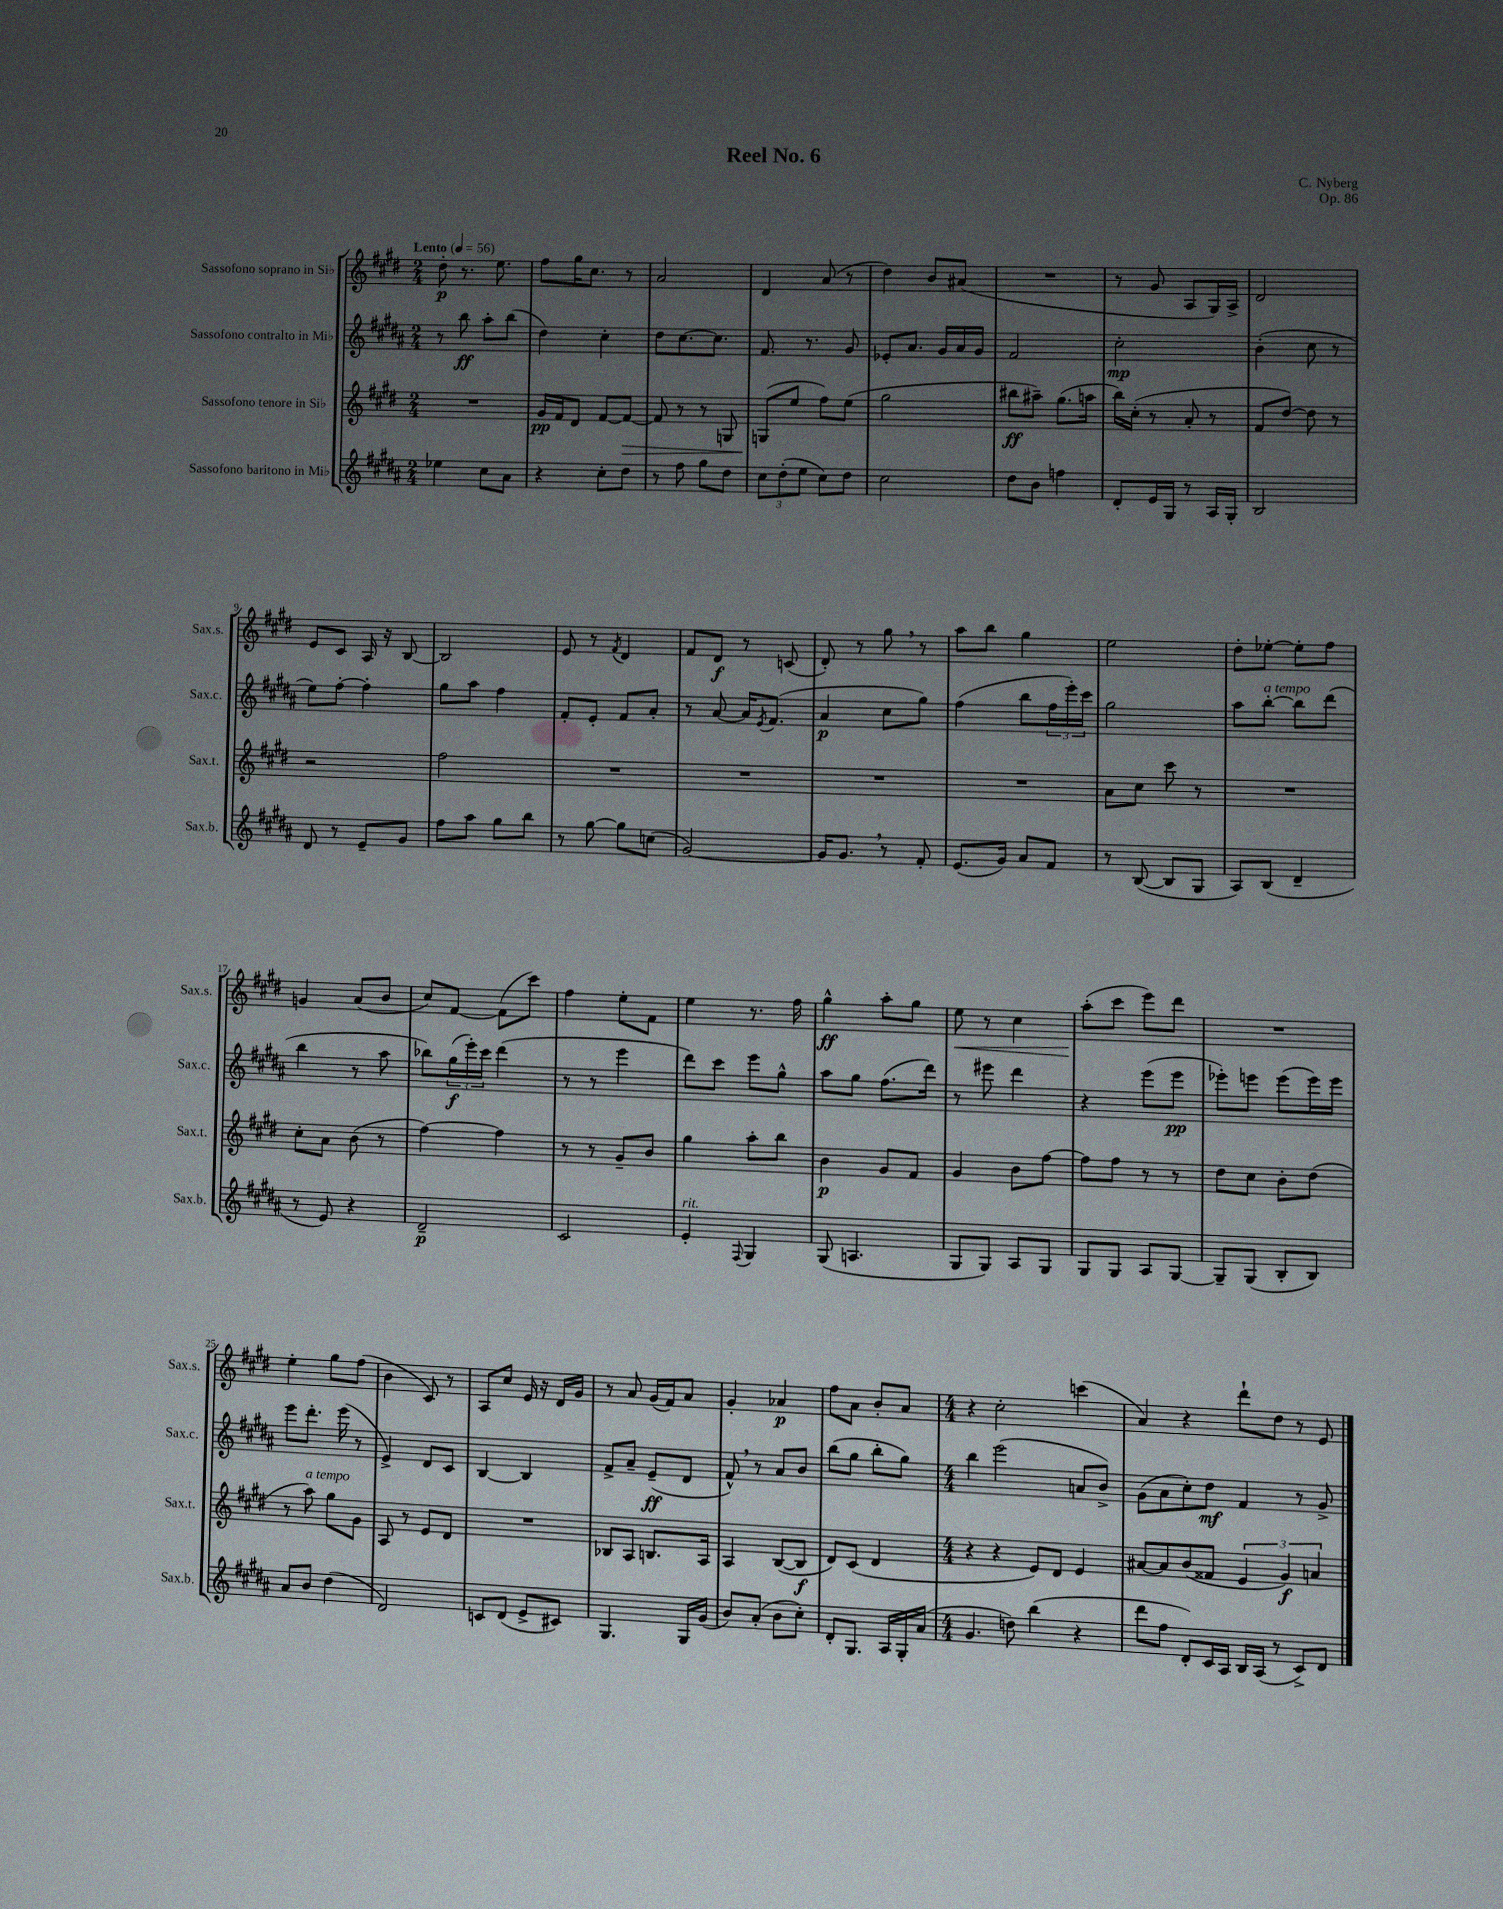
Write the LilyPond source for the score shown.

\header { title = "Reel No. 6" composer = "C. Nyberg" opus = "Op. 86" }
<<
\new StaffGroup <<
\new Staff = "s0" \with { instrumentName = "Sassofono soprano in Sib" shortInstrumentName = "Sax.s." } {
    \clef treble \key e \major \numericTimeSignature \time 2/4 \tempo "Lento" 4 = 56
    dis''8-.\p r8. e''8. |
    fis''8 gis''16 cis''8. r8 |
    a'2 |
    dis'4 a'8( r8 |
    dis''4) b'8 ais'8( |
    R2 |
    r8 gis'8 a8 gis16) a16-> |
    dis'2 |
    e'8 cis'8 a16 r16 b8~ |
    b2 |
    e'8 r8 \acciaccatura { fis'8 } dis'4 |
    fis'8 dis'8\f r8 c'8( |
    dis'8-.) r8 gis''8 \breathe r8 |
    a''8 b''8 gis''4 |
    e''2 |
    dis''8-. ees''8~-. ees''8-. fis''8 |
    g'4 a'8( b'8 |
    cis''8) fis'8~ fis'8( cis'''8) |
    fis''4 e''8-. fis'8 |
    e''4 r8. fis''16 |
    gis''4-^\ff a''8-. gis''8 |
    e''8\< r8 cis''4 |
    a''8-.\!( cis'''8 e'''8) dis'''8 |
    R2 |
    e''4-. gis''8 fis''8( |
    b'4 cis'8) r8 |
    a8 cis''8 e'16 r16 dis'16 gis'16 |
    r8 a'8 gis'16( fis'16) a'8 |
    gis'4-. aes'4\p |
    fis''8 a'8 b'8-. a'8 |
    \numericTimeSignature \time 4/4 r4 cis''2-. c'''4( |
    a'4) r4 dis'''8-! dis''8 r8 e'8 \bar "|." |
}
\new Staff = "s1" \with { instrumentName = "Sassofono contralto in Mib" shortInstrumentName = "Sax.c." } {
    \clef treble \key b \major \numericTimeSignature \time 2/4
    r8 b''8\ff ais''8-. b''8( |
    dis''4) cis''4-. |
    dis''8 cis''8.~ cis''8. |
    fis'8. r8. gis'8 |
    ees'8-. ais'8. gis'16 ais'16 gis'16 |
    fis'2 |
    cis''2-.\mp |
    b'4-.( cis''8 r8 |
    e''8) fis''8~-. fis''4-. |
    gis''8 ais''8 fis''4 |
    fis'8-. e'8-. fis'8 ais'8-. |
    r8 ais'8~ ais'16 \acciaccatura { e'8 } fis'8.( |
    ais'4\p cis''8 gis''8) |
    fis''4( b''8 \tuplet 3/2 { fis''16 e'''16-.) cis'''16 } |
    gis''2 |
    ais''8 b''8~-.^\markup { \italic "a tempo" } b''8 dis'''8( |
    b''4 r8 ais''8 |
    bes''8) \tuplet 3/2 { gis''16\f( e'''16-.) cis'''16 } dis'''4( |
    r8 r8 e'''4 |
    dis'''8) cis'''8 e'''8 gis''8-^ |
    ais''8 gis''8 fis''8.( dis'''16) |
    r8 eis'''8 dis'''4 |
    r4 e'''8( e'''8\pp |
    ees'''8-.) e'''8 e'''8( e'''16) e'''16 |
    e'''8 dis'''8.-. e'''16( r8 |
    e'4->) dis'8 cis'8 |
    b4~ b4 |
    fis'8-> ais'8-- e'8--\ff( dis'8 |
    fis'8-^) \breathe r8 ais'8 b'8 |
    b''8( gis''8 b''8-. gis''8) |
    \numericTimeSignature \time 4/4 b''4 e'''2( a'8 b'8->) |
    gis'8( ais'8 cis''8-.) dis''8\mf fis'4 r8 gis'8-> \bar "|." |
}
\new Staff = "s2" \with { instrumentName = "Sassofono tenore in Sib" shortInstrumentName = "Sax.t." } {
    \clef treble \key e \major \numericTimeSignature \time 2/4
    R2 |
    gis'16\pp fis'16 dis'8 fis'8~ fis'8~\> |
    fis'8 r8 r8 g8 |
    g8\!( e''8 fis''8) e''8( |
    gis''2 |
    bis''8\ff ais''8--) gis''8.( a''16 |
    b''16) cis''16-.( r8 a'8-. r8 |
    fis'8 dis''8~) dis''8 r8 |
    r2 |
    fis''2 |
    R2 |
    R2 |
    R2 |
    R2 |
    a'8 cis''8 cis'''8 r8 |
    R2 |
    cis''8-. a'8 b'8( r8 |
    fis''4~) fis''4 |
    r8 r8 gis'8-- b'8 |
    gis''4 a''8-. b''8 |
    b'4\p gis'8 fis'8 |
    gis'4 b'8 fis''8~ |
    fis''8 fis''8 r8 r8 |
    dis''8 cis''8 b'8-. dis''8( |
    r8 a''8^\markup { \italic "a tempo" }) gis''8 gis'8 |
    a8 r8 e'8 dis'8 |
    R2 |
    bes8 a8 b8. a16 |
    a4 b8~( b8\f |
    dis'8) cis'8( dis'4 |
    \numericTimeSignature \time 4/4 r4 r4 e'8) dis'8 e'4 |
    ais'8~ ais'8 b'8( fisis'8 \tuplet 3/2 { e'4 gis'4\f) a'4 } \bar "|." |
}
\new Staff = "s3" \with { instrumentName = "Sassofono baritono in Mib" shortInstrumentName = "Sax.b." } {
    \clef treble \key b \major \numericTimeSignature \time 2/4
    ees''4 cis''8 ais'8 |
    r4 cis''8-. dis''8 |
    r8 fis''8 gis''8 dis''8 |
    \tuplet 3/2 { cis''8 dis''8-.( e''8 } cis''8) dis''8 |
    cis''2 |
    dis''8 b'8 f''4 |
    dis'8-. e'16 gis16 r8 ais16 gis16-. |
    b2 |
    dis'8 r8 e'8-- gis'8 |
    fis''8 ais''8 gis''8 b''8 |
    r8 gis''8~ gis''8 c''8( |
    gis'2~) |
    gis'16 gis'8. \breathe r8 fis'8-. |
    e'8.( gis'16) ais'8 fis'8 |
    r8 b8~( b8 gis8 |
    ais8) b8( dis'4-- |
    r8 e'8) r4 |
    dis'2--\p |
    cis'2 |
    e'4-.^\markup { \italic "rit." } \appoggiatura { fis8 } gis4 |
    gis8( a4. |
    gis8 gis8) ais8 gis8 |
    gis8 gis8 ais8 gis8~ |
    gis8-- gis8( b8-. b8) |
    ais'8 b'8 dis''4( |
    dis'2) |
    c'8 dis'8( e'8-> cis'8) |
    gis4. gis16 gis'16( |
    b'8) ais'8-.( b'8 cis''8-.) |
    dis'8-. gis8. ais16 gis16-. ais'16( |
    \numericTimeSignature \time 4/4 gis'4. d''8) b''4( r4 |
    dis'''8 fis''8 dis'8-.) cis'16 ais16 b16 ais16( r8 cis'8->) dis'8 \bar "|." |
}
>>
>>
